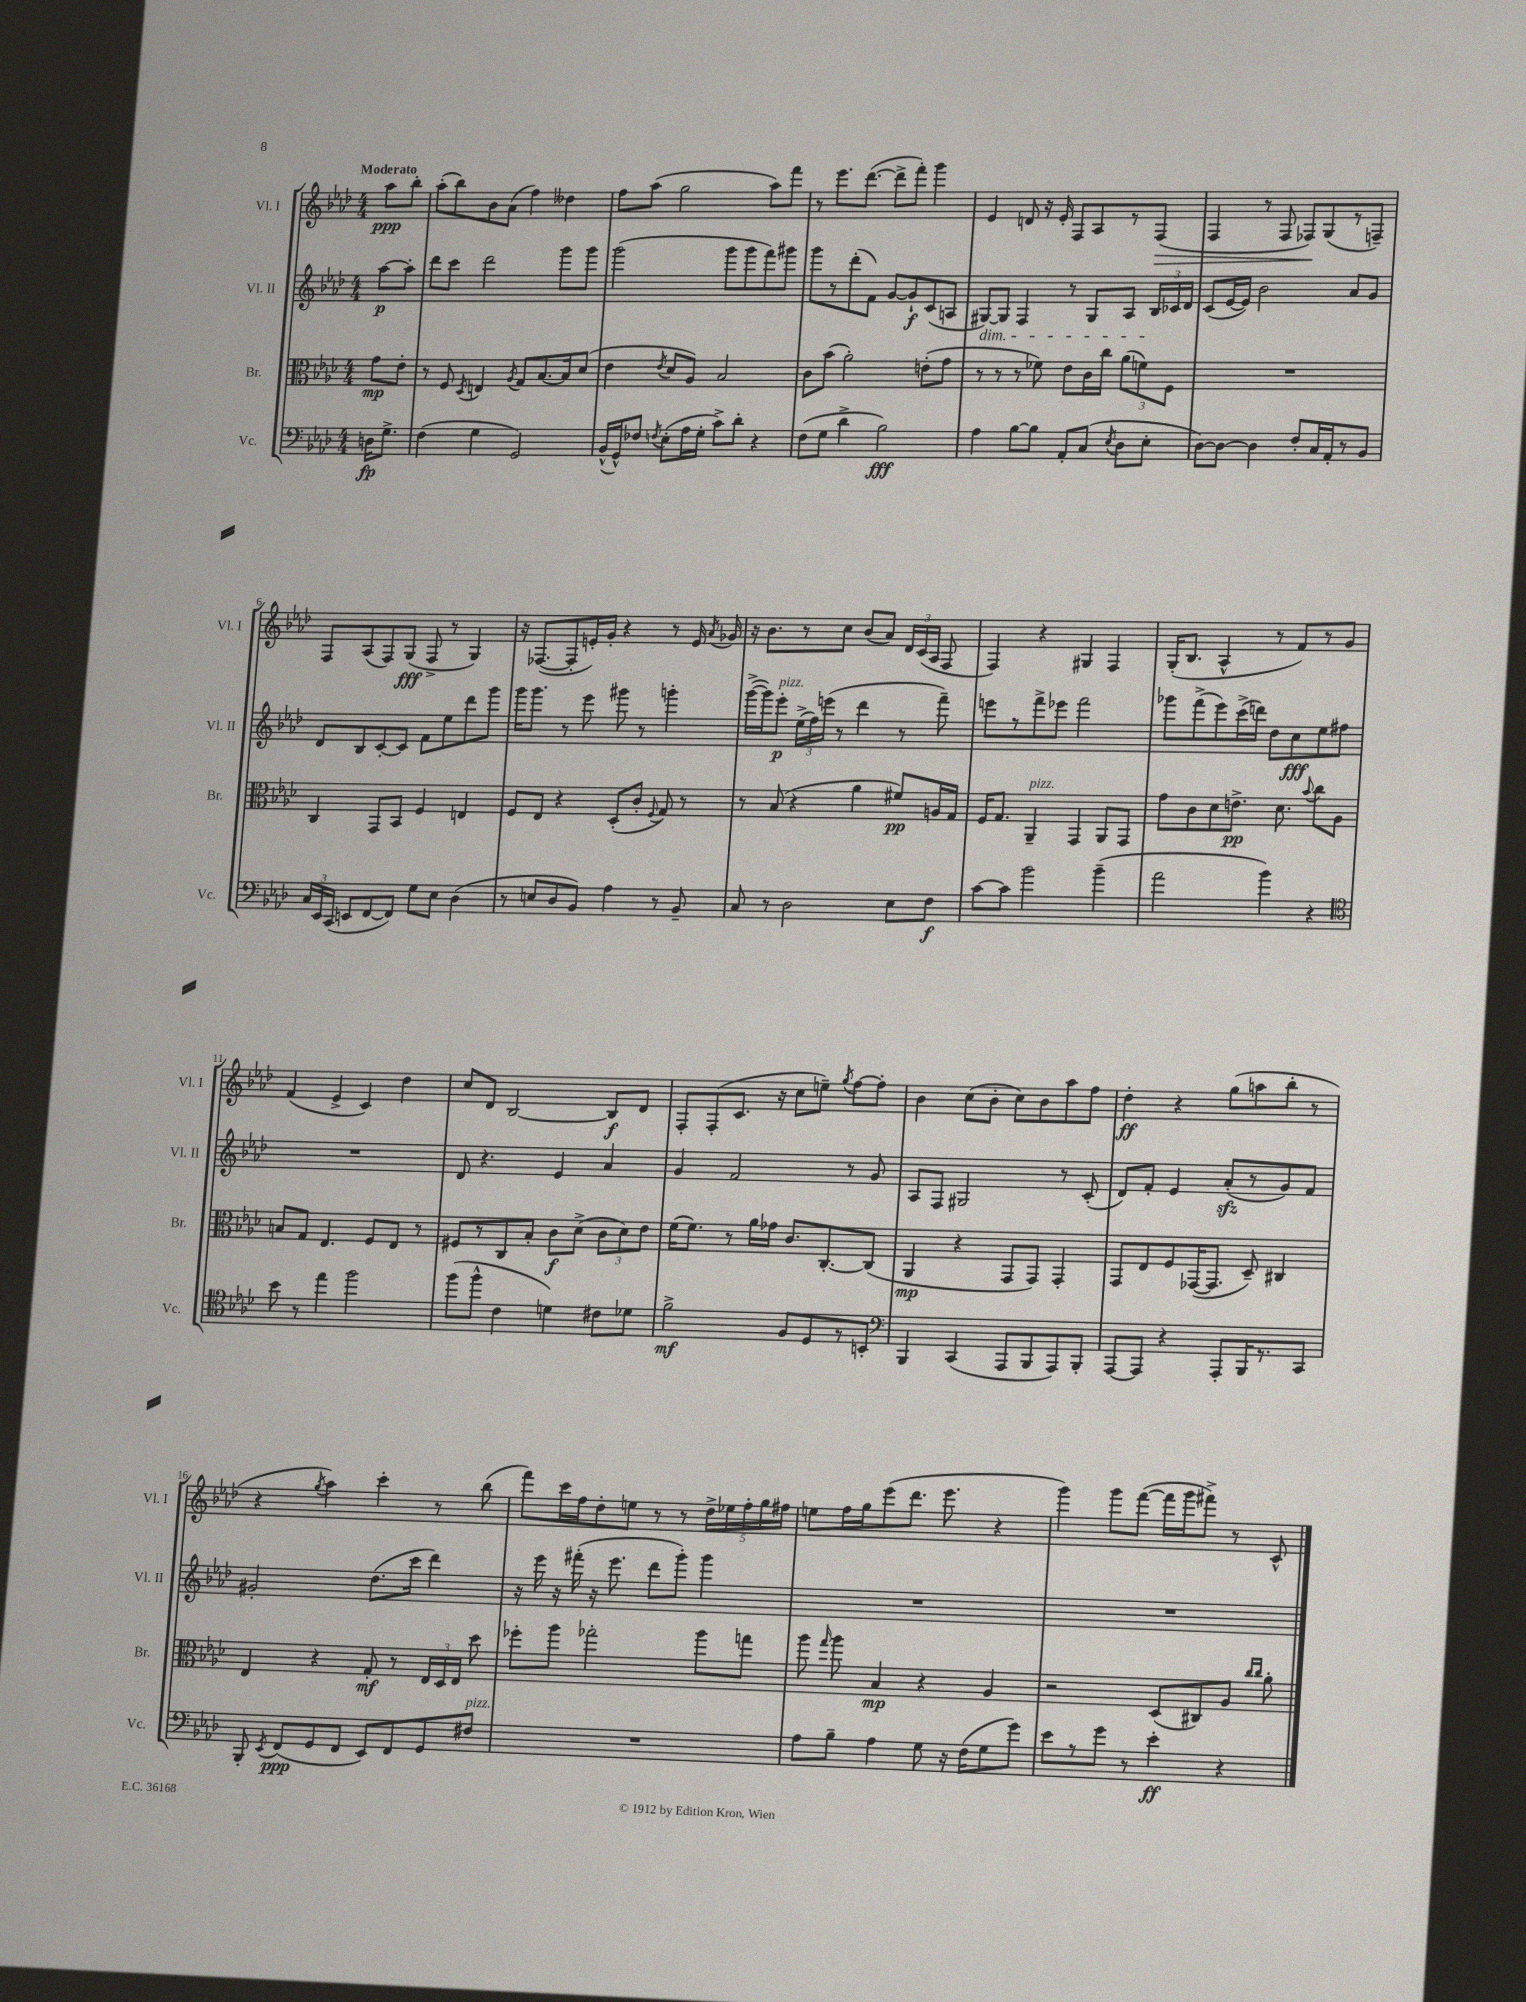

**kern	**kern	**kern	**kern
*staff4	*staff3	*staff2	*staff1
*clefF4	*clefC3	*clefG2	*clefG2
*k[b-e-a-d-]	*k[b-e-a-d-]	*k[b-e-a-d-]	*k[b-e-a-d-]
*M4/4	*M4/4	*M4/4	*M4/4
16D	8g	[8aa-	8aa-
8.G^	.	.	.
.	8e-'	8aa-']	8bb-'
=	=	=	=
(4F	8r	8ddd-	(8aa-'
.	8F	8ccc	8bb-)
.	8qD-	.	.
4G	4E	2ddd-	8b-
.	.	.	(8a-
.	8qA-	.	.
2GG)	8G	.	4ff)
.	[8.B-	.	.
.	.	8ggg	4dd--
.	16B-]	.	.
.	(8d-	8ggg	.
=	=	=	=
(16BB-^^	4e-	(2ggg	8ff
16GG^^)	.	.	.
8F-	.	.	(8aa-
8qF	8qe-	.	.
(8E-'	8d-	.	2gg
16A-	8A-)	.	.
16G'	.	.	.
8c^)	2B-	8ggg	.
8d-'	.	8ggg	.
4r	.	8fff)	8aa-)
.	.	8ggg#	8fff
=	=	=	=
(8F	8c	8ggg	8r
8G	(8b-	8r	8.eee-
4d-^	2a-')	(8ddd-'	.
.	.	.	([8.ddd-
.	.	8f)	.
2B-)	.	[8g	8ddd-^]
.	.	8g`]	8fff')
.	(8e'	(8c	4ggg
.	8g	8A	.
=	=	=	=
4A-	8r	[8G#)	4e-
.	8r	8G#]	.
[8B-	8r	4F	8d
8B-]	8f-)	.	16r
.	.	.	16e-'
8AA-'	8e-	8r	8F
(8C	16c	8G#	8A-
.	16cc	.	.
8qE-	.	.	.
8D-	(12a-	8A-	8r
.	12f)	.	.
8E-'	.	24B-	(8F
.	12F	24c-	.
.	.	24d-	.
=	=	=	=
[8D-)	1r	(8c	4F
8D-_	.	[16e-	.
.	.	16e-])	.
4D-]	.	2b-	8r
.	.	.	8F
8F'	.	.	8F-)
16C	.	.	(8G
16AA-'	.	.	.
8r	.	8a-	8r
8BB-	.	8g	8F~)
=	=	=	=
24C	4C	8d-	8F
24EE-	.	.	.
(24CC	.	.	.
8EE	.	8B-	(8A-
[8FF	8GG	[8c'	8F)
8FF])	8BB-	8c]	(8G
8G	4F	8f	8F^
8E-	.	8ee-	8r
(4D-	4E	8ddd-	4G)
.	.	8ggg	.
=	=	=	=
8r	8F	16ggg	16r
.	.	8.ggg	([8.F-
8E	8E-	.	.
8D-	4r	8r	8F-']
8BB-)	.	8eee-	16e')
.	.	.	16g'
4A-	(8D-'	8ggg#	4r
.	8c'	8r	.
.	8qqF	.	.
8r	8G)	4ggg'	8r
8BB-~	8r	.	16e
.	.	.	8qa-
.	.	.	16g-
=	=	=	=
8C	8r	([16ggg^	16r
.	.	16ggg])	8.b-
8r	(8B-	8eee-'	.
2D-	4r	(24ee-^	8r
.	.	24ff)	.
.	.	(24eee	.
.	.	8r	8cc
.	4a-	4ddd-	(8b-
.	.	.	8a-)
8E-	8f#)	8r	24d-
.	.	.	(24c
.	.	.	24A-
8F	16A	8fff~)	8F
.	16G	.	.
=	=	=	=
[8c	16F	8eee	4F)
.	8.G	.	.
8c]	.	8r	.
2b-	4AA-~	8fff^	4r
.	.	8eee-	.
.	4GG	2fff	4G#
(4b-~	8AA-	.	4F
.	8GG	.	.
=	=	=	=
2a-	8g	8ggg-	(16G'
.	.	.	8.B-
.	8c	(8fff^	.
.	8d-	8eee-)	4A-^^
.	8.e^	(16ccc^	.
.	.	16ddd)	.
4b-)	.	8dd-	8r
.	8.d-	.	.
.	.	8cc	8f)
.	8qqb-	.	.
4r	8cc	8ee-	8r
.	8A-	8ff#	8g
=	=	=	=
*clefC4	*	*	*
8b-	8B	1r	(4f
8r	8G	.	.
4ee-	4.E-	.	4e-^
2ff	.	.	4c)
.	8F	.	.
.	8E-	.	4dd-
.	8r	.	.
=	=	=	=
(8ff	8F#	8d-	8cc
8ff^^	8r	4.r	8d-
4c	8C	.	[2B-
.	8B-'	.	.
4d)	8c	4e-	.
.	(8d-^	.	.
8c#	12c	4a-	8B-]
.	12d-)	.	.
8d-	.	.	8d-
.	12e-	.	.
=	=	=	=
2f^	(16f	4g	8F'
.	8.f)	.	.
.	.	.	(8F'
.	8r	2f	8.c
.	16a-	.	.
.	16g-	.	16r
8F	8.c	.	8cc
8D-	.	.	8ee~)
.	[8.C'	.	.
.	.	.	8qgg
8r	.	8r	[8ff
8BB'	(8C]	8g	8ff']
=	=	=	=
*clefF4	*	*	*
4BBB-	4AA-	8A-	4b-
.	.	8F	.
(4CC	4r	2G#	(8cc
.	.	.	8b-'
8AAA-	8GG	.	8cc)
8BBB-	8GG)	.	8b-
8AAA-)	4GG'	8r	8aa-
8BBB-'	.	(8c'	8ff
=	=	=	=
[8AAA-	8GG	8d-)	4dd-'
8AAA-]	8E-	8f'	.
4r	8F	4e-	4r
.	([16GG-	.	.
.	8.GG-]	.	.
8AAA-'	.	(8a-'	(8gg
16BBB-	8D-~)	8r	8aa
8.r	.	.	.
.	4C#	8g)	8bb-'
8CC	.	8f	8r
=	=	=	=
8BBB-'	4E-	2g#'	4r
8qEE-	.	.	.
(8FF	.	.	.
.	.	.	8qgg
8GG	4r	.	4aa-)
8FF	.	.	.
8EE-)	8G'	(8.dd-	4ccc'
8FF	8r	.	.
.	.	16ccc	.
8GG	24E-	4ddd-)	8r
.	24D-	.	.
.	24E-	.	.
8F#	8dd-	.	(8bb-
=	=	=	=
1r	8ff-'	16r	8fff)
.	.	16eee-	.
.	8aa-	16r	16ccc
.	.	(16fff#'	16ff
.	2gg-'	16r	8dd-'
.	.	8.eee-	.
.	.	.	8ee
.	.	8ddd-	8r
.	.	8ggg')	8r
.	8aa-	4ggg	20dd-^
.	.	.	20ee-
.	.	.	20ff'
.	8gg	.	.
.	.	.	20gg
.	.	.	20ff#
=	=	=	=
8A-	8aa-	1r	8ee
.	16qqgg	.	.
8B-~	8aa-	.	16ff
.	.	.	16gg
4A-	4B-	.	(8eee-
.	.	.	8.ddd-
8G	4r	.	.
.	.	.	8.eee-
16r	.	.	.
(16F	.	.	.
8G	4A-	.	4r
8g)	.	.	.
=	=	=	=
8e-	2r	1r	4ggg)
8r	.	.	.
8g	.	.	8ggg
8r	.	.	([8fff
4e-'	(8D-	.	16fff]
.	.	.	16ggg
.	8C#)	.	8fff#^)
4r	8A-	.	8r
.	16qqcc	.	.
.	16qqcc	.	.
.	8a-'	.	8c^^
==	==	==	==
*-	*-	*-	*-
